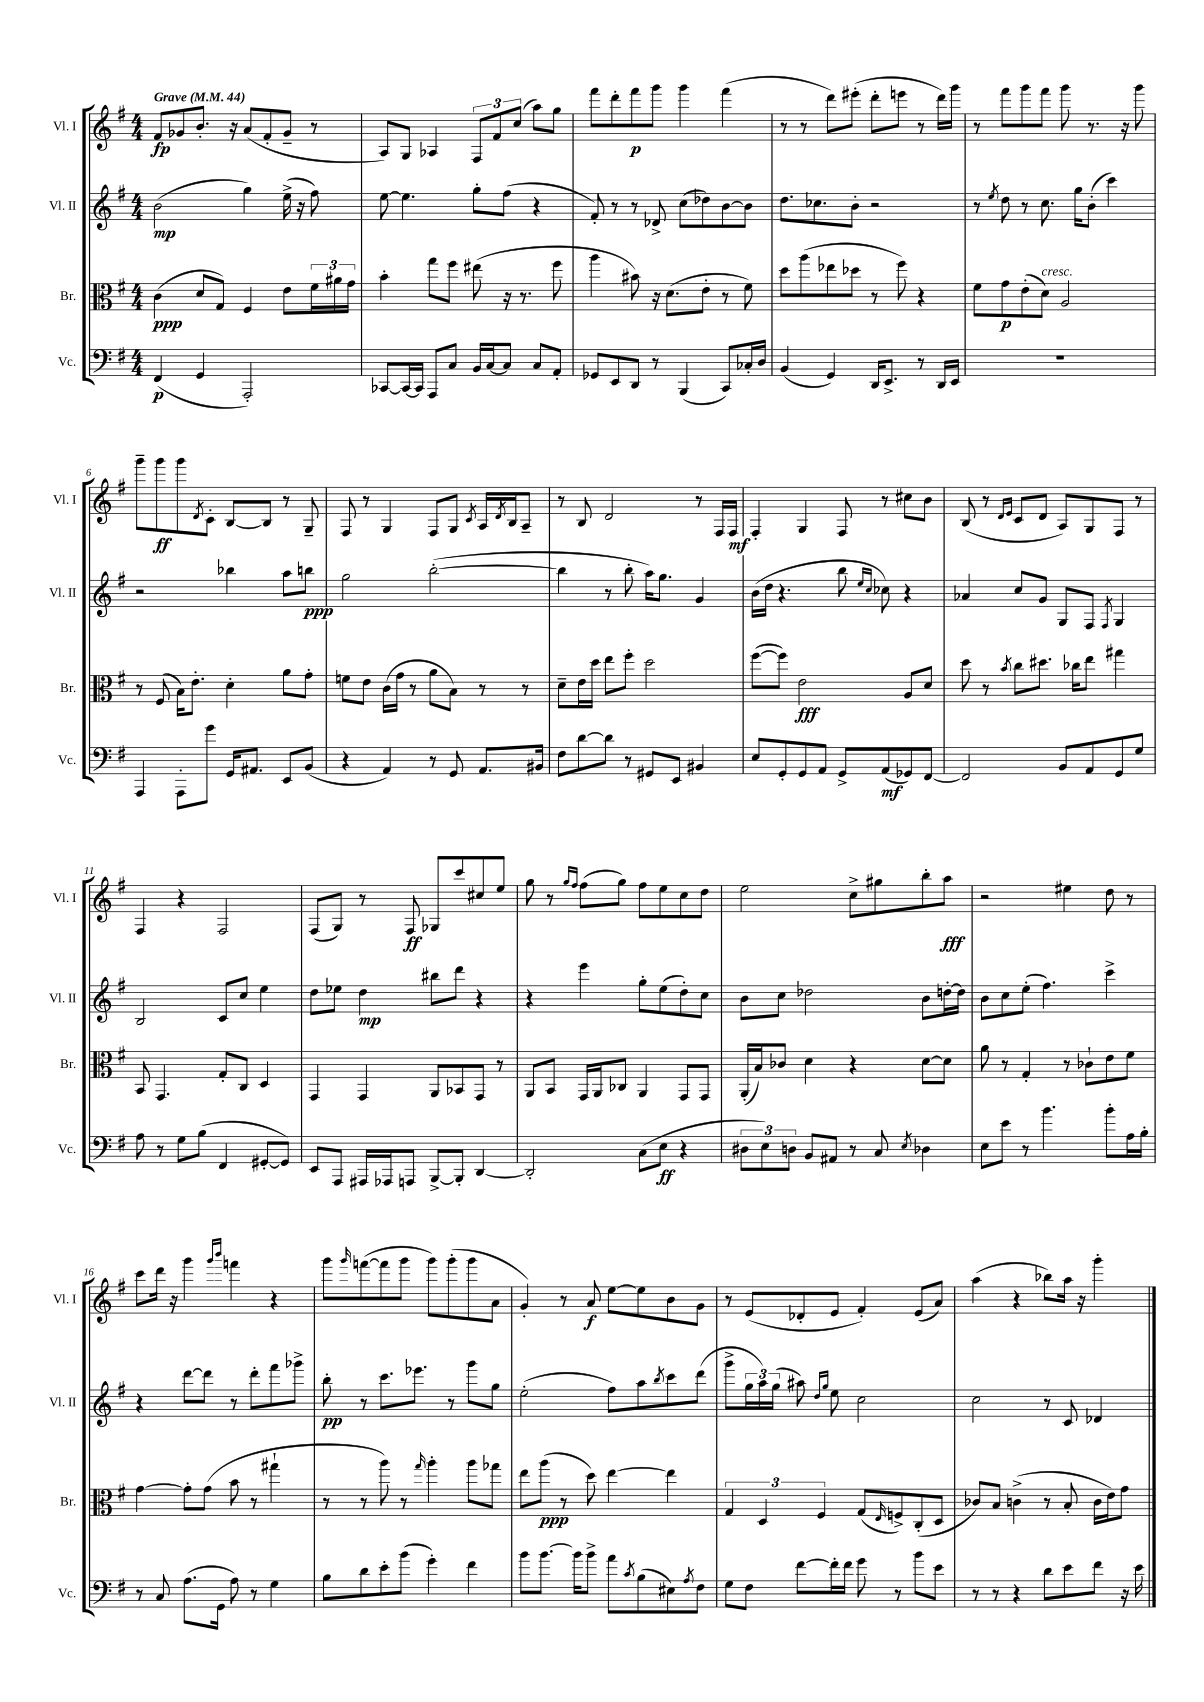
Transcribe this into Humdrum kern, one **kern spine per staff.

**kern	**kern	**kern	**kern
*staff4	*staff3	*staff2	*staff1
*clefF4	*clefC3	*clefG2	*clefG2
*k[f#]	*k[f#]	*k[f#]	*k[f#]
*M4/4	*M4/4	*M4/4	*M4/4
*MM44	*MM44	*MM44	*MM44
(4FF#	(4c	(2b	8f#
.	.	.	8g-
4GG	8d	.	8.b'
.	8G)	.	.
.	.	.	16r
2AAA')	4F#	4gg)	(8a
.	.	.	8f#'
.	8e	(16ee^	8g-~
.	.	16r	.
.	24f#	8ff#)	8r
.	24a#	.	.
.	24g	.	.
=	=	=	=
[8CC-	4b'	[8ee	8A)
16CC-_	.	4.ee]	8G
16CC-]	.	.	.
8AAA	8gg	.	4A-
8C	8ff#	.	.
16BB	(8ee#	8gg'	12F#
[16C	.	.	.
.	.	.	12f#
8C]	16r	(8ff#	.
.	.	.	(12cc
.	8.r	.	.
8C	.	4r	8aa)
8AA'	8ff#	.	8gg
=	=	=	=
8GG-	4aa	8f#')	8fff#
8EE	.	8r	8ddd'
8DD	8b#)	8r	8fff#
8r	16r	8d-^	8ggg
.	(8.d	.	.
(4BBB	.	(8cc	4ggg
.	8e'	8dd-)	.
8CC)	8r	[8b	(4fff#
16C-'	8f#)	8b]	.
16D	.	.	.
=	=	=	=
(4BB	8dd	8.dd	8r
.	(8aa	.	8r
.	.	8.cc-	.
4GG)	8ee-	.	8ddd)
.	8dd-	8b'	(8eee#'
16DD	8r	2r	8ddd'
8.EE^	.	.	.
.	8ff#)	.	8eee
8r	4r	.	8r
16DD	.	.	16ddd)
16EE	.	.	16ggg
=	=	=	=
1r	8f#	8r	8r
.	.	8qee	.
.	8g	8dd	8fff#
.	(8e'	8r	8ggg
.	8d)	8.cc	8fff#
.	2A	.	8ggg
.	.	16gg	.
.	.	(8b'	8.r
.	.	4ccc)	.
.	.	.	16r
.	.	.	8ggg
=	=	=	=
4AAA	8r	2r	8ggg~
.	(8F#	.	8ggg
8AAA'	16B)	.	8ggg
.	8.e'	.	.
.	.	.	8qd
8g	.	.	8c'
16GG	4d'	4bb-	[8B
8.AA#	.	.	.
.	.	.	8B]
8EE	8a	8aa	8r
(8BB	8g'	8bb	8G~
=	=	=	=
4r	8f	2gg	8F#
.	8e	.	8r
4AA)	(16c	.	4G
.	16g	.	.
.	8r	.	.
8r	8a	([2bb'	8F#
8GG	8B)	.	8G
.	.	.	8qc
8.AA	8r	.	16A
.	.	.	8qd
.	.	.	16B
.	8r	.	8A~
16BB#	.	.	.
=	=	=	=
8F#	8d~	4bb]	8r
[8d	16e	.	8B
.	16dd	.	.
8d]	8ee	8r	2d
8r	8ff#'	8bb'	.
8GG#	2dd	16aa)	.
.	.	8.gg	.
8EE	.	.	.
4BB#	.	4g	8r
.	.	.	16F#
.	.	.	16F#
=	=	=	=
8E	([8ff#	(16b	4F#'
.	.	16dd	.
8GG'	8ff#])	4.r	.
8GG	2e	.	4G
8AA	.	.	.
8GG^	.	8bb	8F#
.	.	16qqee	.
.	.	16qqcc	.
(8AA	.	8cc-)	8r
8GG-)	8A	4r	8cc#
[8FF#	8d	.	8b
=	=	=	=
2FF#]	8dd	4a-	(8B
.	8r	.	8r
.	.	.	16qqd
.	8qb	.	16qqe
.	8cc	8cc	8c
.	8.dd#	8g	8d
8BB	.	8G	8A)
.	16cc-	.	.
8AA	8ee	8F#	8G
.	.	8qF#	.
8GG	4gg#	4G	8F#
8G	.	.	8r
=	=	=	=
8A	8BB	2B	4F#
8r	4.GG	.	.
8G	.	.	4r
(8B	.	.	.
4FF#	8G'	8c	2F#
.	8C	8cc	.
[8GG#'	4D	4ee	.
8GG#])	.	.	.
=	=	=	=
8EE	4GG	8dd	(8F#
8AAA	.	8ee-	8G)
16AAA#	4GG	4dd	8r
16AAA-	.	.	.
8AAA	.	.	8F#
[8BBB^	8AA	8bb#	8G-
8BBB']	8BB-	8ddd	8ccc
[4DD	8GG	4r	8cc#
.	8r	.	8ee
=	=	=	=
2DD']	8AA	4r	8gg
.	8BB	.	8r
.	.	.	16qqgg
.	.	.	16qqff#
.	16GG	4eee	(8ff#
.	16AA	.	.
.	8C-	.	8gg)
(8C	4AA	8gg'	8ff#
8E	.	(8ee	8ee
4r	8GG	8dd')	8cc
.	8GG	8cc	8dd
=	=	=	=
12D#	(16AA'	8b	2ee
.	16B)	.	.
12E)	.	.	.
.	8c-	8cc	.
12D	.	.	.
8BB	4d	2dd-	.
8AA#	.	.	.
8r	4r	.	8cc^
8C	.	.	8gg#
8qE	.	.	.
4D-	[8d	8b	8bb'
.	8d]	[16dd'	8aa
.	.	16dd]	.
=	=	=	=
8E	8a	8b	2r
8e	8r	8cc	.
8r	4G'	(8ee'	.
4.b	.	4.ff#)	.
.	8r	.	4ee#
.	8c-`	.	.
8b'	8e	4ccc^	8dd
16A	8f#	.	8r
16B'	.	.	.
=	=	=	=
8r	[4g	4r	8ccc
8C	.	.	16ddd
.	.	.	16r
(8.A	8g']	[8ddd	4ggg
.	(8g	8ddd]	.
16GG	.	.	.
.	.	.	16qqggg
.	.	.	16qqbbb
8A)	8b	8r	4fff
8r	8r	8ddd'	.
4G	4gg#`	8fff#	4r
.	.	8ggg-^	.
=	=	=	=
8B	8r	8bb'	8ggg
.	.	.	16qqggg
8d	8r	8r	([8fff
8e'	8aa)	8.ccc	8fff]
(8b	8r	.	8ggg
.	.	8.eee-	.
.	16qqgg	.	.
4g')	4aa'	.	8ggg)
.	.	8r	(8ggg'
4f#	8aa	8ggg	8ggg
.	8gg-	8gg	8a
=	=	=	=
8b	8ee	(2ee'	4g')
[8.b	(8aa	.	.
.	8r	.	8r
16b]	.	.	.
8b^	8dd)	.	8a
8a	[4ee	8ff#)	[8ee
8qc	.	.	.
(8B	.	8aa	8ee]
.	.	8qbb	.
8E#)	4ee]	8ccc	8b
8qA	.	.	.
8F#	.	(8ddd	8g
=	=	=	=
8G	6G	8ggg^	8r
8F#	.	24gg	(8e
.	6D	24aa)	.
.	.	(24gg	.
[8f#	.	8aa#)	8d-'
.	6F#	.	.
.	.	16qqdd	.
.	.	16qqgg	.
16f#']	.	8ee	8e
16f#	.	.	.
8g	(8G	2cc	4f#')
.	16qqE	.	.
8r	8F^)	.	.
8b	(8C'	.	(8e
8e	8D	.	8a)
=	=	=	=
8r	8c-)	2cc	(4aa
8r	8B	.	.
4r	(4c^	.	4r
8d	8r	8r	8bb-)
8e	8B'	8c	16aa
.	.	.	16r
8f#	16c	4d-	4ggg'
.	16e)	.	.
16r	8g	.	.
16e	.	.	.
==	==	==	==
*-	*-	*-	*-
